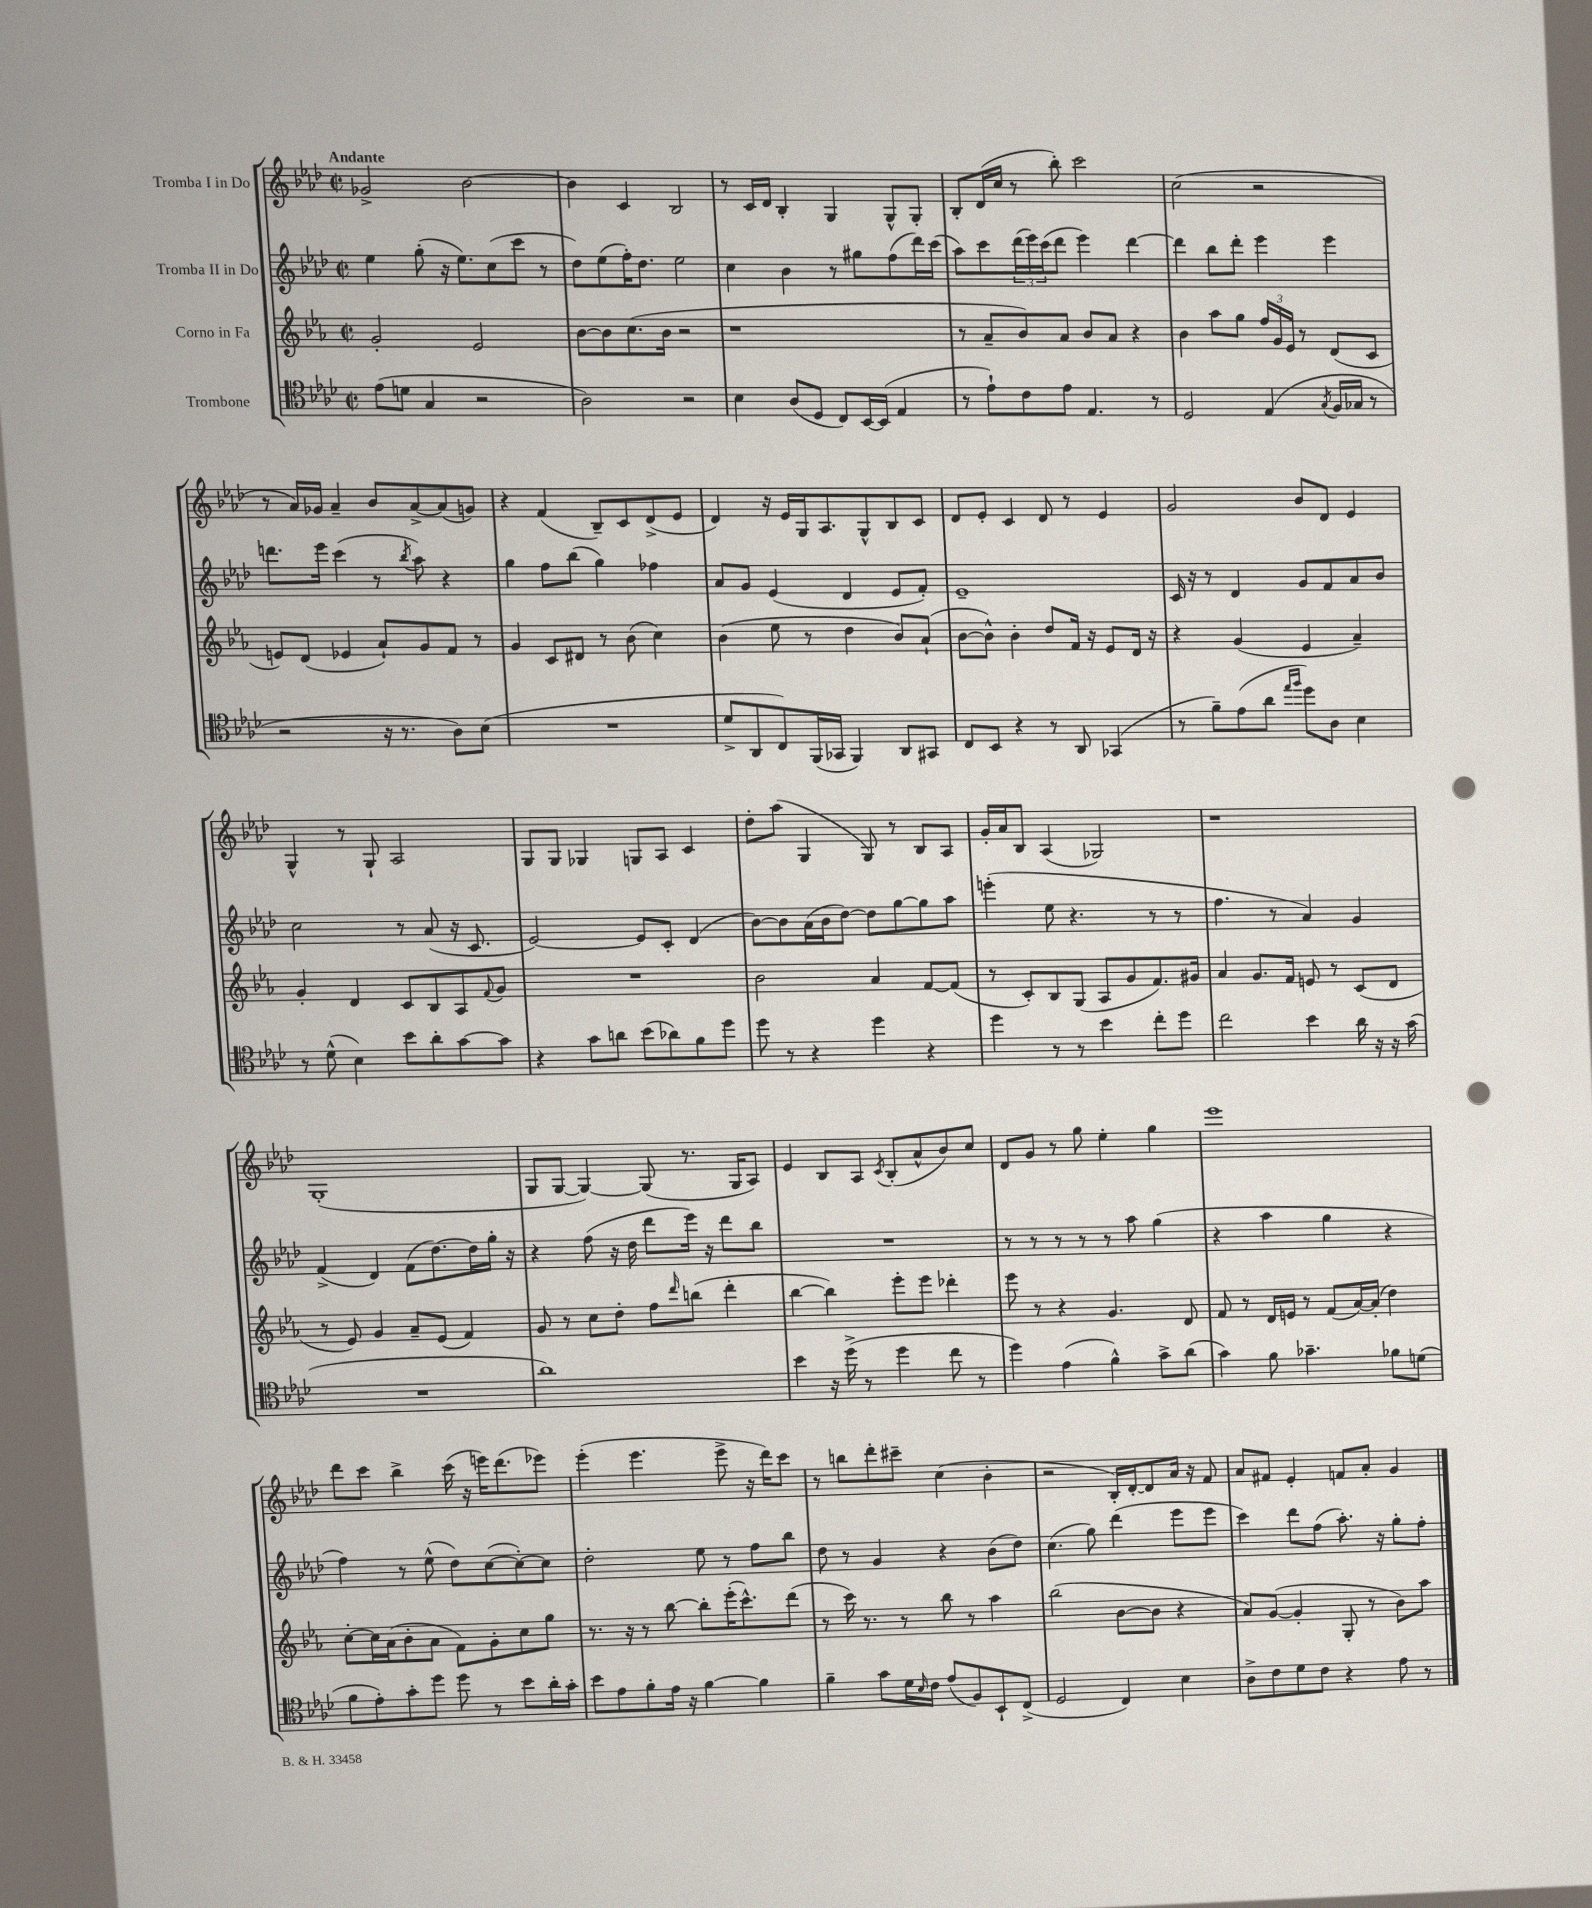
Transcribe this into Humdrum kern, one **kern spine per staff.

**kern	**kern	**kern	**kern
*part4	*part3	*part2	*part1
*staff4	*staff3	*staff2	*staff1
*I"Trombone	*I"Corno in Fa	*I"Tromba II in Do	*I"Tromba I in Do
*clefC4	*clefG2	*clefG2	*clefG2
*k[b-e-a-d-]	*k[b-e-a-]	*k[b-e-a-d-]	*k[b-e-a-d-]
*M2/2	*M2/2	*M2/2	*M2/2
*met(c|)	*met(c|)	*met(c|)	*met(c|)
=1	=1	=1	=1
!	!	!	!LO:TX:a:B:t=Andante
(8e-\L	2g'/	4ee-\	2g-X^/
8dn\J	.	.	.
4G/	.	(8gg'\	.
.	.	16r	.
.	.	8.ee-\L)	.
2r	2e-/	.	[2b-\
.	.	(8cc\	.
.	.	8ccc\J	.
.	.	8r	.
=2	=2	=2	=2
2A-\)	[8b-\L	8dd-\L)	4b-\]
.	8b-\]	(8ee-\	.
.	(8.cc\	16ff'\K)	4c/
.	.	8.dd-\J	.
.	16b-\Jk	.	.
2r	2r	2ee-\	2B-/
=3	=3	=3	=3
4B-\	1r	4cc\	8r
.	.	.	16c/LL
.	.	.	16d-/JJ
(8A-/L	.	4b-\	4B-'/
8D-/J	.	.	.
8C/L)	.	8r	4G/
[16BB-/L	.	8gg#X\L	.
(16BB-/JJ]	.	.	.
4E-/	.	(8ff\	8G^^/L
.	.	16ddd-\L)	8G'/J
.	.	(16ccc\JJ	.
=4	=4	=4	=4
8r	8r	8aa-\L)	8B-'/L
8e-`\L)	8a-~/L	8ccc\	(16d-/L
.	.	.	16cc/JJ
8c\	8b-/)	(24ddd-\L	8r
.	.	24eee-\)	.
.	.	(24ccc\J	.
8e-\J	8a-/J	8ddd-\J	8bb-'\)
4.E-/	8b-/L	4eee-\)	2ccc\
.	8a-/J	.	.
.	4r	[4ddd-\	.
8r	.	.	.
=5	=5	=5	=5
2D-/	4b-\	4ddd-\]	(2cc\
.	8aa-\L	8bb-\L	.
.	8gg\J	8ddd-'\J	.
(4E-/	24ff/LL	4eee-\	2r
.	24g/	.	.
.	24e-/JJ	.	.
.	8r	.	.
8qG/	.	.	.
16F/LL	(8d/L	4eee-\	.
16G-X/JJ	.	.	.
8r	8c/J	.	.
!!LO:LB:g=z
=6	=6	=6	=6
2r	8en/L)	8.dddn\L	8r
.	(8d/J	.	16a-/LL)
.	.	16eee-\Jk	16g-X/JJ
.	4e-X/	(4ccc\	4a-~/
16r	8a-`/L)	8r	8b-/L
8.r	.	.	.
.	.	8qbb-/	.
.	8g/	8aa-\)	[8a-^/
8A-\L)	8f/J	4r	(8a-/]
(8B-\J	8r	.	8gn/J)
=7	=7	=7	=7
1r	4g/	4gg\	4r
.	8c/L	8ff\L	(4f/
.	8d#X/J	(8bb-\J	.
.	8r	4gg\)	8B-~/L)
.	(8b-\	.	8c/
.	4cc\)	4ff-X\	(8d-^/
.	.	.	8e-/J
=8	=8	=8	=8
8d-^/L	(4b-\	8a-/L	4d-/)
8AA-/	.	8g/J	.
8C/)	8ee-\	(4e-/	16r
.	.	.	16e-/LL
(16FF/L	8r	.	16G/J
16GG-X/JJ	.	.	8.A-/
4FF/)	4dd\	4d-/	.
.	.	.	8G^^/
8AA-/L	8b-/L)	8e-/L	8B-/
8GG#X/J	(8a-`/J	8f'/J)	8c/J
=9	=9	=9	=9
8C/L	[8b-\L	1e-~	8d-/L
8BB-/J	8b-^^\J])	.	8e-'/J
4r	4b-'\	.	4c/
8r	8dd/L	.	8d-/
8AA-/	16f/Jk	.	8r
.	16r	.	.
(4GG-X/	8e-/L	.	4e-/
.	16d/Jk	.	.
.	16r	.	.
=10	=10	=10	=10
8r	4r	16c/	2g/
.	.	16r	.
8f~\L)	.	8r	.
(8e-\	(4g/	4d-/	.
8a-\J	.	.	.
16qqee-/LL	.	.	.
16qqff/JJ	.	.	.
8dd-\L)	4e-/	8g/L	8b-/L
8A-\J	.	8f/	8d-/J
4B-\	4a-~/)	8a-/	4e-/
.	.	8b-/J	.
!!LO:LB:g=z
=11	=11	=11	=11
8r	4g'/	2cc\	4G^^/
(8d-^^\	.	.	.
4B-\)	4d/	.	8r
.	.	.	8G`/
8b-\L	8c/L	8r	2A-/
8a-'\	8B-/	(8a-/	.
[8g\	8A-/	16r	.
.	.	8.c/	.
.	8qqf/	.	.
8g\J]	8g/J	.	.
=12	=12	=12	=12
4r	1r	[2e-/)	8G/L
.	.	.	8G/J
8g\L	.	.	4G-X/
8an\J	.	.	.
(8b-\L	.	8e-/L]	8Gn/L
8a-X\)	.	8c'/J	8A-/J
8f\	.	(4d-/	4c/
8dd-\J	.	.	.
=13	=13	=13	=13
8dd-\	2b-\	[8b-\L)	8dd-'\L
8r	.	8b-\]	(8aa-\J
4r	.	(16a-\L	4G/
.	.	16b-\J	.
.	.	[8dd-\J)	.
4dd-\	4a-/	8dd-\L]	8G/)
.	.	[8gg\	8r
4r	[8f/L	8gg\]	8B-/L
.	(8f/J]	8aa-\J	8A-/J
=14	=14	=14	=14
4dd-\	8r	(4eeen'\	16g'/LL
.	.	.	16a-/J
.	8c'/L)	.	8B-/J
8r	8B-/	8ee-\	(4A-/
8r	(8G/J	4.r	.
4b-\	8A-/L	.	2G-X/)
.	8g/	.	.
8cc'\L	8.f/)	8r	.
8dd-\J	.	8r	.
.	16g#X/Jk	.	.
=15	=15	=15	=15
2cc\	4a-/	4.ff\	1r
.	8.g/L	.	.
.	.	8r	.
.	16f/Jk	.	.
4b-\	8en/	4a-/)	.
.	8r	.	.
16a-\	(8c/L	4g/	.
16r	.	.	.
16r	8d/J	.	.
(16g\	.	.	.
!!LO:LB:g=z
=16	=16	=16	=16
1r	8r	(4f^/	(1G'
.	8e-/)	.	.
.	4g/	4d-/)	.
.	8a-~/L	(8f\L	.
.	(8e-/J	[8.dd-\)	.
.	4f/)	.	.
.	.	16dd-\L]	.
.	.	16gg'\JJ	.
.	.	16r	.
=17	=17	=17	=17
1a-)	8g/	4r	8G/L
.	8r	.	[8G/J
.	8cc\L	(8ff\	4G/_)
.	8dd'\J	16r	.
.	.	16dd-\	.
.	8ff\L	8ddd-\L	(8G/]
.	16qqddd/	.	.
.	(8bbn\J	16eee-\Jk)	8.r
.	.	16r	.
.	4ddd'\	8ddd-\L	.
.	.	.	16G/KL
.	.	8bb-\J	8A-/J)
=18	=18	=18	=18
4b-\	[4bb-\	1r	4e-/
16r	4bb-\])	.	8B-/L
(16dd-^\	.	.	.
8r	.	.	8A-/J
.	.	.	8qc/
4dd-\	8eee-'\L	.	(8B-'/L
.	8eee-\J	.	8a-^^/
8cc\	4ddd-X'\	.	8b-/)
8r	.	.	8cc/J
=19	=19	=19	=19
4dd-\)	8eee-\	8r	8d-/L
.	8r	8r	8g/J
(4e-\	4r	8r	8r
.	.	8r	8gg\
4f^^\)	4.g/	8r	4ee-'\
.	.	8aa-\	.
8g^\L	.	(4gg\	4gg\
(8a-\J	8d/	.	.
=20	=20	=20	=20
4g\)	8f/	4r	1eee-
.	8r	.	.
8f\	16d/LL	4aa-\	.
.	16en/JJ	.	.
4.g-X~\	8r	.	.
.	(8f/L	4gg\	.
.	[16a-/L)	.	.
.	(16a-'/JJ]	.	.
8f-X\L	4dd\)	4r	.
(8dn\J	.	.	.
!!LO:LB:g=z
=21	=21	=21	=21
8f\L	[8cc'\L	4ff\)	8ddd-\L
8e-'\)	16cc\L]	.	8ccc\J
.	(16a-\J	.	.
8g'\	8b-'\	8r	4bb-^\
8dd-\J	8a-\J	(8ee-^^\	.
8dd-\	8f\L)	8dd-\L)	(16ccc\
.	.	.	16r
8r	8g'\	([8cc\	16eeen\KL)
.	.	.	(8.ddd-\
8b-\L	8cc\	8cc'\_)	.
16a-'\L	8gg\J	8cc\J]	8eee-X\J)
16g'\JJ	.	.	.
=22	=22	=22	=22
8b-\L	8.r	2dd-'\	(4eee-'\
8e-\	.	.	.
.	16r	.	.
8f'\	8r	.	4.eee-\
16e-\Jk	[8bb-\	.	.
16r	.	.	.
[4f\	8bb-'\L]	8ee-\	.
.	(16eee-'\K	8r	8eee-^\
.	8.ccc^^\)	.	.
4f\]	.	8ff\L	16r
.	.	.	16ddd-\KL)
.	(8ddd\J	8bb-\J	8ccc\J
=23	=23	=23	=23
4f~\	8r	8dd-\	8r
.	16ccc\)	8r	8bbn\L
.	8.r	.	.
8g\L	.	4g/	8ddd-'\
16d-\L	8r	.	8ccc#X~\J
16qqB-/	.	.	.
16c\JJ	.	.	.
(8e-/L	8bb-\	4r	(4cc\
8F/)	8r	.	.
8BB-`/	4aa-\	(8b-\L	4b-'\
(8C^/J	.	8dd-\J)	.
=24	=24	=24	=24
2D-/	(2bb-\	(4.cc\	2r
.	.	8gg\)	.
4C/)	[8b-\L	(4ddd-\	16B-'/LL)
.	.	.	[16d-'/J
.	8b-\J]	.	8d-/]
4B-\	4r	8eee-\L	16a-/Jk
.	.	.	16r
.	.	8eee-\J	8f/
=25	=25	=25	=25
8A-^\L	8a-/L)	4ccc\)	8a-/L
8c\	([8g/J	.	8f#X/J
8d-\	4g'/]	8ddd-\L	4e-'/
8c\J	.	(8ff\J	.
4r	8G'/	8.aa-'\)	8fn/L
.	8r	.	8a-'/J
.	.	16r	.
8e-\	8b-\L)	8gg'\L	4g/
8r	8aa-\J	8ff'\J	.
==	==	==	==
*-	*-	*-	*-
